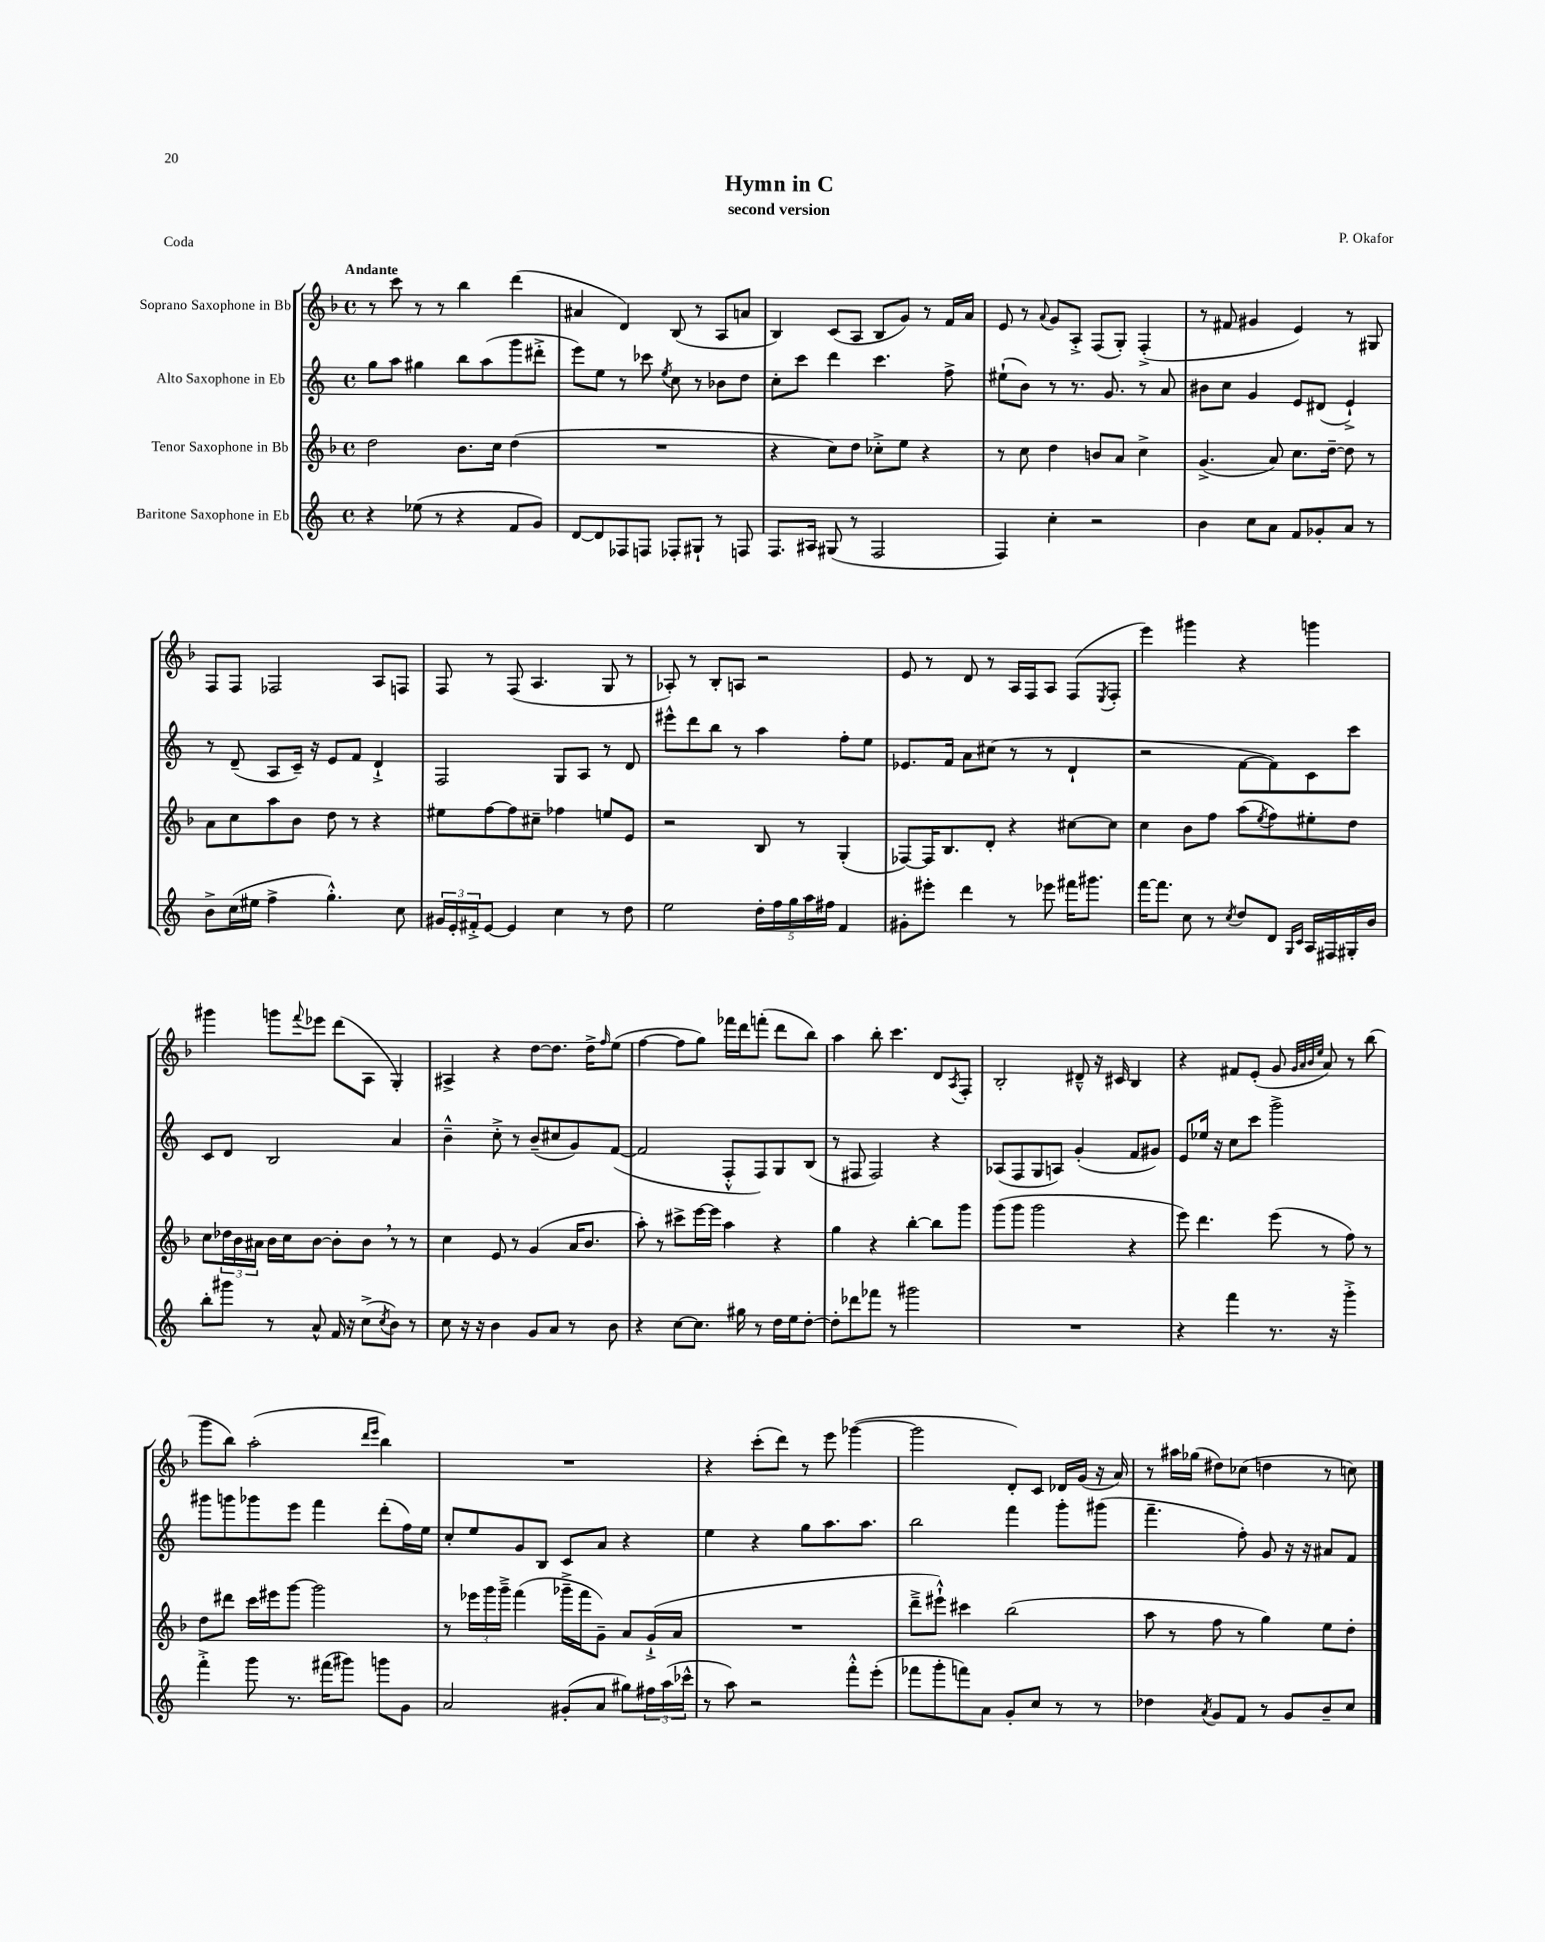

**kern	**kern	**kern	**kern
*staff4	*staff3	*staff2	*staff1
*clefG2	*clefG2	*clefG2	*clefG2
*k[]	*k[b-]	*k[]	*k[b-]
*M4/4	*M4/4	*M4/4	*M4/4
*met(c)	*met(c)	*met(c)	*met(c)
4r	2dd	8gg	8r
.	.	8aa	8ccc
(8ee-	.	4gg#	8r
8r	.	.	8r
4r	8.b-	8bb	4bb-
.	.	(8aa	.
.	16cc	.	.
8f	(4dd	8ggg	(4ddd
8g)	.	8ddd#'^	.
=	=	=	=
[8d	1r	8eee)	4a#
8d]	.	8ee	.
8F-	.	8r	4d)
8F	.	8ccc-	.
.	.	8qee	.
8F-'	.	8cc	(8B-
8G#`	.	8r	8r
8r	.	8b-	8A
8F	.	8dd	8a
=	=	=	=
8.F	4r	8cc'	4B-)
.	.	8ccc	.
16A#	.	.	.
(8G#	8cc)	4ddd	(8c
8r	8dd	.	8A
2F	8cc-'^	4.ccc	8B-
.	8ee	.	8g)
.	4r	.	8r
.	.	8ff^	16f
.	.	.	16a
=	=	=	=
4F)	8r	(8ee#`	8e
.	8cc	8b)	8r
.	.	.	8qqa
4cc'	4dd	8r	8g
.	.	8.r	8A'^
2r	8b	.	(8F
.	.	8.g	.
.	8a	.	8G')
.	4cc^	8r	(4F'^
.	.	8a	.
=	=	=	=
4b	(4.g^	8b#	8r
.	.	8cc	8f#
8cc	.	4g	4g#
8a	8a)	.	.
8f	8.cc	8e	4e)
8g-'	.	(8d#	.
.	[16dd~	.	.
8a	8dd]	4e`^)	8r
8r	8r	.	8G#
=	=	=	=
8b^	8a	8r	8F
(16cc	8cc	(8d~	8F
16ee#	.	.	.
4ff^	8aa	8A	2F-
.	8b-	16c~)	.
.	.	16r	.
4.gg'^^)	8dd	8e	.
.	8r	8f	.
.	4r	4d`^	8A
8cc	.	.	8F
=	=	=	=
24g#	8ee#	2F	8F
24e'	.	.	.
24f#'^	.	.	.
[8e	[8ff	.	8r
4e]	8ff]	.	(8F
.	8cc#~	.	4.A
4cc	4ff-	8G	.
.	.	8A	.
8r	8ee	8r	8G
8dd	8e	8d	8r
=	=	=	=
2ee	2r	8eee#^^	8A-')
.	.	8ddd	8r
.	.	8bb	8B-'
.	.	8r	8A
20dd'	8B-	4aa	2r
20ff	.	.	.
20gg	.	.	.
.	8r	.	.
20aa	.	.	.
20ff#	.	.	.
4f	(4G'	8ff'	.
.	.	8ee	.
=	=	=	=
8g#'	[8F-)	8.e-	8e
8eee#'	16F-]	.	8r
.	8.B-	16f	.
4ddd	.	8a	8d
.	8d'	(8cc#	8r
8r	4r	8r	16A
.	.	.	16F
8eee-	.	8r	8A
16fff#	[8cc#	4d`	(8F
8.ggg#	.	.	.
.	.	.	8qE
.	8cc#]	.	8F'
=	=	=	=
[16fff	4cc	2r	4eee)
8.fff]	.	.	.
8cc	8b-	.	4ggg#
8r	8ff	.	.
8qcc	.	.	.
8dd	(8aa	[8f	4r
.	8qee	.	.
8d	8ff)	8f])	.
16qqG	.	.	.
16qqc	.	.	.
16A	8ee#'	8c	4ggg
16F#	.	.	.
16G#'	8dd	8ccc	.
16b	.	.	.
=	=	=	=
8bb'	8cc	8c	4ggg#
8ggg#	24dd-	8d	.
.	24b-	.	.
.	24a#	.	.
8r	16b-	2B	8ggg
.	16cc	.	.
.	.	.	8qqfff
8a^^	[8b-	.	8eee-
16f	8b-']	.	(8ddd
16r	.	.	.
(8cc^	8b-	.	8A
8qcc	.	.	.
8b)	8r	4a	4G')
8r	8r	.	.
=	=	=	=
8cc	4cc	4b~^^	4A#^
16r	.	.	.
16r	.	.	.
4b	8e	8cc'^	4r
.	8r	8r	.
8g	(4g	(8b~	[8dd
8a	.	8cc#	8.dd]
8r	16a	8g)	.
.	8.b-	.	16dd^
.	.	.	16qqff
8b	.	([8f	(8ee
=	=	=	=
4r	8aa')	2f]	[4ff
.	8r	.	.
[8cc	8ccc#^	.	8ff]
8.cc]	[16eee	.	8gg)
.	16eee]	.	.
.	4aa	8F'^^	16fff-
16gg#	.	.	16ddd
8r	.	8F)	(8fff'
16dd	4r	8G	8ddd
16ee	.	.	.
[8dd'	.	(8B	8bb-)
=	=	=	=
8dd']	4gg	8r	4aa
8ddd-	.	8F#	.
8fff-	4r	2F#)	8bb-'
8r	.	.	4.ccc
2ggg#	[4bb-'	.	.
.	8bb-]	4r	8d
.	.	.	8qA
.	8ggg	.	8F'
=	=	=	=
1r	(8ggg	(8A-	2B-'
.	8ggg	8F	.
.	2ggg	8G	.
.	.	8A)	.
.	.	(4g'	8d#~^^
.	.	.	16r
.	.	.	16c#
.	4r	8f	4B-
.	.	8g#)	.
=	=	=	=
4r	8eee)	8e	4r
.	4.ddd	16ee-	.
.	.	16r	.
4fff	.	8cc	8f#
.	.	8ccc	(8e'
8.r	(8eee	2ggg^	8g
.	.	.	32qqg
.	.	.	32qqa
.	.	.	32qqb-
.	.	.	32qqee
.	8r	.	8a)
16r	.	.	.
4ggg'^	8ff)	.	8r
.	8r	.	(8bb-
=	=	=	=
4fff'^	8dd	8ggg#	8ggg
.	8ddd#	8ggg	8bb-)
8ggg	16ccc	8ggg-	(2aa'
.	16eee#	.	.
8.r	[8ggg	8eee	.
.	2ggg]	4fff	.
(16fff#	.	.	.
8ggg#)	.	.	.
.	.	.	16qqddd
.	.	.	16qqeee
8ggg	.	(8ddd'	4bb-)
8g	.	16ff)	.
.	.	16ee	.
=	=	=	=
2a	8r	8cc'	1r
.	24eee-	8ee	.
.	24ggg	.	.
.	24ggg~^	.	.
.	(4fff	8g	.
.	.	8B	.
(8g#'	16ggg-~^	8c	.
.	16fff	.	.
8a	8g~)	8a	.
8gg#)	8a	4r	.
24ff#	(16g`^	.	.
(24aa	.	.	.
.	16a	.	.
24ccc-^^	.	.	.
=	=	=	=
8r	1r	4ee	4r
8aa)	.	.	.
2r	.	4r	(8ccc'
.	.	.	8ddd)
.	.	8gg	8r
.	.	8.aa	8eee
8fff'^^	.	.	([4ggg-
.	.	8.aa	.
(8eee'	.	.	.
=	=	=	=
8fff-	8ddd~^	2bb	2ggg-]
8ggg'	8eee#`^^)	.	.
8fff)	4ccc#	.	.
8a	.	.	.
8g'	(2bb-	4fff	8d')
8cc	.	.	8c
8r	.	8ggg'	16d-
.	.	.	(16g
8r	.	(8ggg#	16r
.	.	.	16a)
=	=	=	=
4dd-	8aa	4.fff~	8r
.	8r	.	16aa#
.	.	.	(16gg-
8qa	.	.	.
8g	8ff	.	8dd#)
8f	8r	8ff')	(8cc-
8r	4gg)	8g	4dd
8g	.	16r	.
.	.	16r	.
8b~	8ee	8a#	8r
8cc	8dd'	8f	8cc)
==	==	==	==
*-	*-	*-	*-
